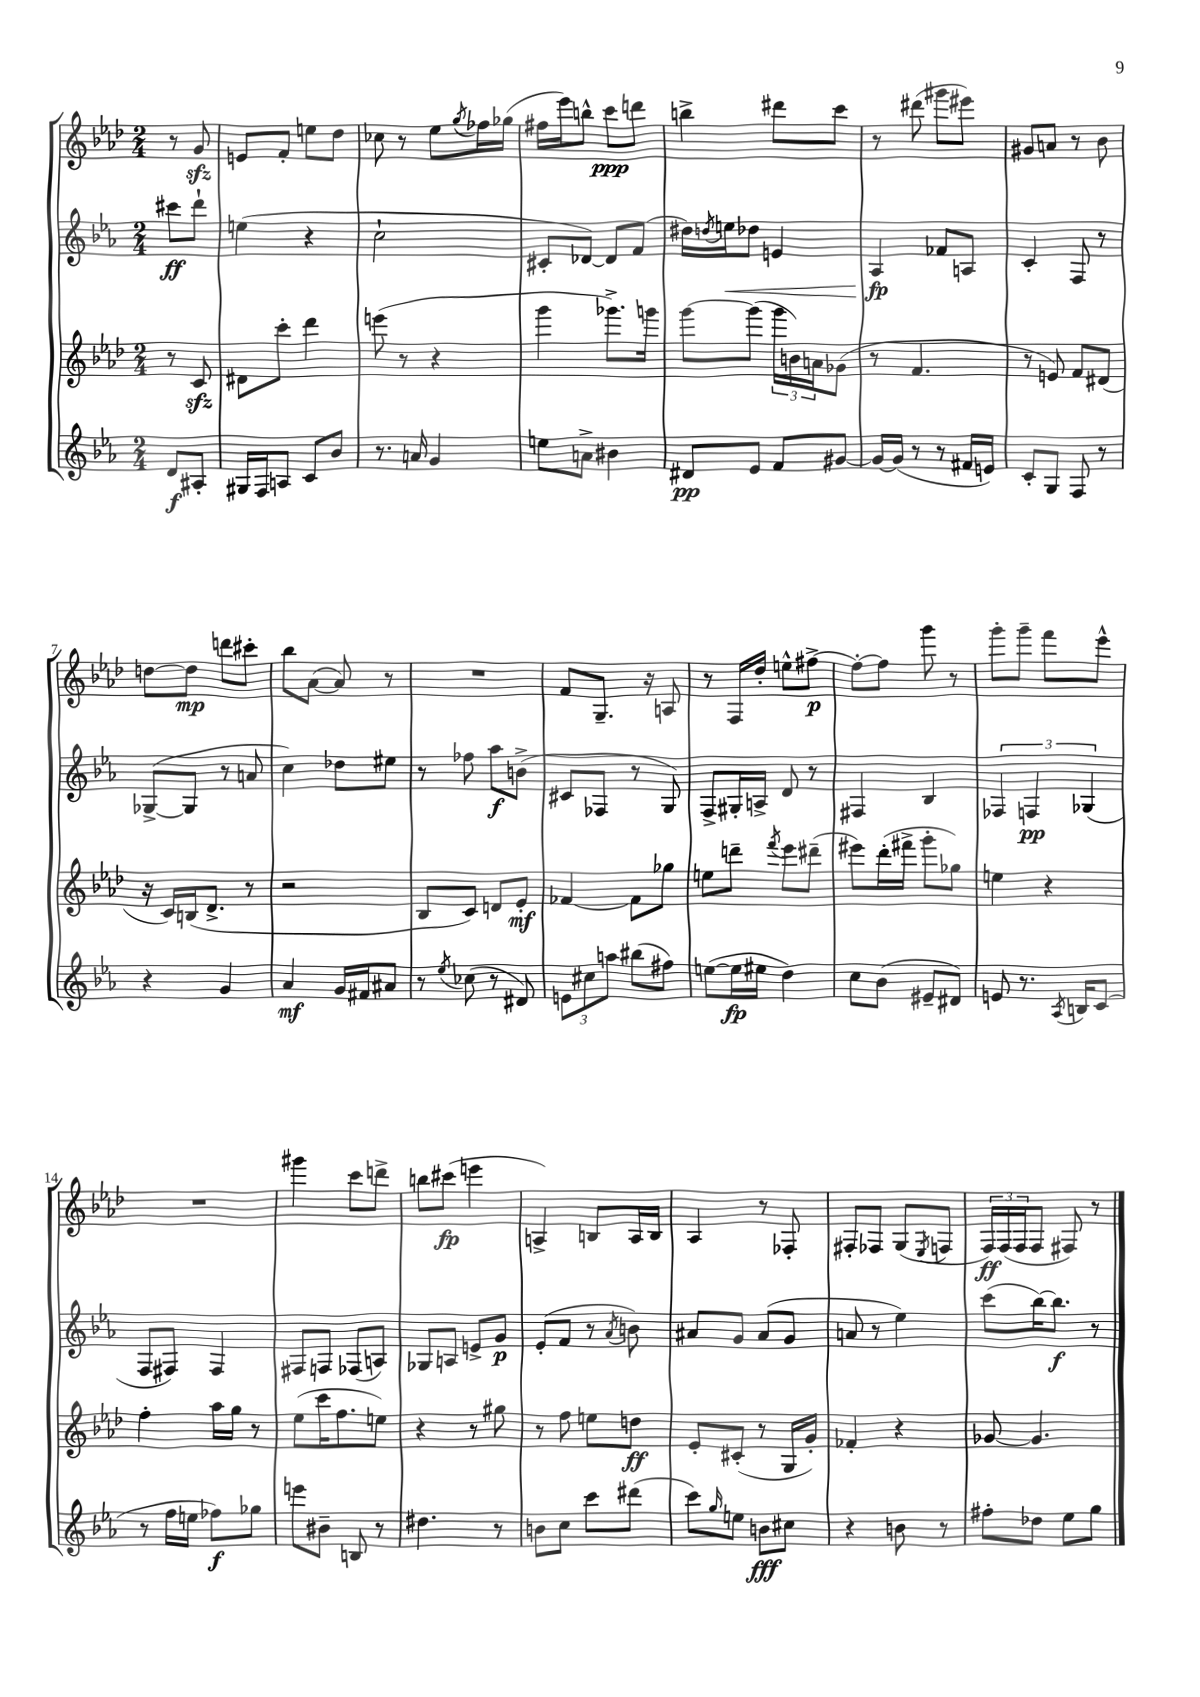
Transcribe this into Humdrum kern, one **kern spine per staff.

**kern	**dynam	**kern	**dynam	**kern	**dynam	**kern	**dynam
*part4	*part4	*part3	*part3	*part2	*part2	*part1	*part1
*staff4	*staff4	*staff3	*staff3	*staff2	*staff2	*staff1	*staff1
*clefG2	*	*clefG2	*	*clefG2	*	*clefG2	*
*k[b-e-a-]	*	*k[b-e-a-d-]	*	*k[b-e-a-]	*	*k[b-e-a-d-]	*
*M2/4	*	*M2/4	*	*M2/4	*	*M2/4	*
=	=	=	=	=	=	=	=
8d/L	f	8r	.	8ccc#X\L	ff	8r	.
8A#X'/J	.	8czz/	.	8ddd`\J	.	8gzz/	.
=1	=1	=1	=1	=1	=1	=1	=1
16G#X/LL	.	8d#X\L	.	(4een\	.	8en/L	.
16F/J	.	.	.	.	.	.	.
8An/J	.	8ccc'\J	.	.	.	8f'/J	.
8c/L	.	4ddd-\	.	4r	.	8een\L	.
8b-/J	.	.	.	.	.	8dd-\J	.
=2	=2	=2	=2	=2	=2	=2	=2
8.r	.	(8eeen\	.	2cc`\	.	8cc-X\	.
.	.	8r	.	.	.	8r	.
16an/	.	.	.	.	.	.	.
4g/	.	4r	.	.	.	8ee-\L	.
.	.	.	.	.	.	8qgg/	.
.	.	.	.	.	.	16ff-X\L	.
.	.	.	.	.	.	(16gg-X\JJ	.
=3	=3	=3	=3	=3	=3	=3	=3
8een\L	.	4ggg\	.	8c#X'/L	.	16ff#X\LL	.
.	.	.	.	.	.	16eee-\J)	.
8an^\J	.	.	.	[8d-X/J)	.	8bbn^^\J	.
4b#X\	.	8.ggg-X^\L)	.	8d-/L]	.	8ccc\L	ppp
.	.	.	.	(8f/J	.	8dddn\J	.
.	.	16gggn\Jk	.	.	.	.	.
=4	=4	=4	=4	=4	=4	=4	=4
8d#X/L	pp	[8ggg\L	.	16dd#X\LL)	.	4bbn^\	.
.	.	.	.	8qddn/	.	.	.
!	!	!	!	!	!LO:HP:b	!	!
.	.	.	.	16een\J	<	.	.
8e-/J	.	(8ggg\J]	.	8dd-X\J	.	.	.
8f/L	.	24ggg\LL	.	4en/	.	8ddd#X\L	.
.	.	24bn\)	.	.	.	.	.
.	.	24an\J	.	.	.	.	.
[8g#X/J	.	(8g-X\J	.	.	.	8ccc\J	.
=5	=5	=5	=5	=5	=5	=5	=5
16g#/LL_	.	8r	.	4A-/	fp	8r	.
(16g#/JJ]	.	.	.	.	.	.	.
8r	.	4.f/	.	.	.	(8ddd#X\	.
8r	.	.	.	8f-X/L	[	8ggg#X\L	.
16f#X/LL	.	.	.	8An/J	.	8eee#X\J)	.
16en/JJ)	.	.	.	.	.	.	.
=6	=6	=6	=6	=6	=6	=6	=6
8c'/L	.	8r	.	4c'/	.	8g#X/L	.
8G/J	.	8en/)	.	.	.	8an/J	.
8F/	.	8f/L	.	8F/	.	8r	.
8r	.	(8d#X/J	.	8r	.	8b-\	.
!!LO:LB:g=z
=7	=7	=7	=7	=7	=7	=7	=7
4r	.	16r	.	([8G-X^/L	.	[8ddn\L	.
.	.	16c/LL)	.	.	.	.	.
.	.	(16Bn/J	.	8G-/J]	.	8dd\J]	mp
.	.	8.d-^/J	.	.	.	.	.
4g/	.	.	.	8r	.	8dddn\L	.
.	.	8r	.	8an/	.	8ccc#X'\J	.
=8	=8	=8	=8	=8	=8	=8	=8
4a-/	mf	2r	.	4cc\)	.	8bb-\L	.
.	.	.	.	.	.	([8a-\J	.
16g/LL	.	.	.	8dd-X\L	.	8a-/])	.
16f#X/J	.	.	.	.	.	.	.
8a#X/J	.	.	.	8ee#X\J	.	8r	.
=9	=9	=9	=9	=9	=9	=9	=9
8r	.	8B-/L	.	8r	.	2r	.
8qee-/	.	.	.	.	.	.	.
(8cc-X\	.	8c/J)	.	8ff-X\	.	.	.
8r	.	8dn/L	.	8aa-\L	f	.	.
8d#X/)	.	8e-'/J	mf	(8bn^\J	.	.	.
=10	=10	=10	=10	=10	=10	=10	=10
12en\L	.	[4f-X/	.	8c#X/L	.	8f/L	.
12cc#X\	.	.	.	.	.	.	.
.	.	.	.	8F-X/J	.	8.G~/J	.
12aan\J	.	.	.	.	.	.	.
(8bb#X\L	.	8f-\L]	.	8r	.	.	.
.	.	.	.	.	.	16r	.
8ff#X\J)	.	8gg-X\J	.	8G/)	.	8An/	.
=11	=11	=11	=11	=11	=11	=11	=11
([8een\L	.	8een\L	.	8F^/L	.	8r	.
16ee\L]	fp	8dddn~\J	.	16G#X'/L	.	16F/LL	.
16ee#X\JJ	.	.	.	16An^/JJ	.	16dd-'/JJ	.
.	.	8qfff/	.	.	.	.	.
4dd\)	.	8eee-\L	.	8d/	.	8een^^\L	.
.	.	(8ddd#X~\J	.	8r	.	[8ff#X^\J	p
=12	=12	=12	=12	=12	=12	=12	=12
8cc\L	.	8eee#X\L)	.	4F#X/	.	8ff#'\L_	.
(8b-\J	.	(16ddd-'\L	.	.	.	8ff#\J]	.
.	.	16fff#X^\JJ	.	.	.	.	.
8e#X~/L	.	8ggg'\L	.	4B-/	.	8ggg\	.
8d#X/J)	.	8gg-X\J)	.	.	.	8r	.
=13	=13	=13	=13	=13	=13	=13	=13
8en/	.	4een\	.	6F-X/	.	8ggg'\L	.
8.r	.	.	.	.	.	8ggg~\J	.
.	.	.	.	6Fn/	pp	.	.
.	.	4r	.	.	.	8fff\L	.
8qA-/	.	.	.	.	.	.	.
16Bn/KL	.	.	.	.	.	.	.
.	.	.	.	(6G-X/	.	.	.
(8c/J	.	.	.	.	.	8eee-^^\J	.
!!LO:LB:g=z
=14	=14	=14	=14	=14	=14	=14	=14
8r	.	4ff'\	.	8F/L	.	2r	.
16ff\LL	.	.	.	8F#X/J)	.	.	.
16een\JJ	.	.	.	.	.	.	.
8ff-X\L)	f	16aa-\LL	.	4F#/	.	.	.
.	.	16gg\JJ	.	.	.	.	.
8gg-X\J	.	8r	.	.	.	.	.
=15	=15	=15	=15	=15	=15	=15	=15
8eeen\L	.	(8ee-\L	.	8F#X/L	.	4ggg#X\	.
8b#X~\J	.	16ccc\K	.	8Fn/J	.	.	.
.	.	8.ff\	.	.	.	.	.
8Bn/	.	.	.	(8F-X/L	.	8ccc\L	.
8r	.	8een\J)	.	8An/J)	.	8dddn^\J	.
=16	=16	=16	=16	=16	=16	=16	=16
4.dd#X\	.	4r	.	8G-X/L	.	8bbn\L	.
.	.	.	.	8An/J	.	(8ccc#X\J	fp
.	.	8r	.	8en^/L	.	4eeen\	.
8r	.	8gg#X\	.	8g/J	p	.	.
=17	=17	=17	=17	=17	=17	=17	=17
8bn\L	.	8r	.	(8e-'/L	.	4An^/)	.
8cc\J	.	8ff\	.	8f/J	.	.	.
8ccc\L	.	8een\L	.	8r	.	8Bn/L	.
.	.	.	.	8qa-/	.	.	.
(8ddd#X\J	.	8ddn\J	ff	8bn\)	.	16A/L	.
.	.	.	.	.	.	16B/JJ	.
=18	=18	=18	=18	=18	=18	=18	=18
8ccc\L)	.	8e-'/L	.	8a#X/L	.	4A-/	.
16qqgg/	.	.	.	.	.	.	.
8een\J	.	(8c#X'/J	.	8g/J	.	.	.
8bn\L	fff	8r	.	(8a#/L	.	8r	.
8cc#X\J	.	16G/LL	.	8g/J	.	8F-X'/	.
.	.	16g'/JJ)	.	.	.	.	.
=19	=19	=19	=19	=19	=19	=19	=19
4r	.	4f-X'/	.	8an/	.	8F#X'/L	.
.	.	.	.	8r	.	8F-X/J	.
8bn\	.	4r	.	4ee-\)	.	(8G/L	.
.	.	.	.	.	.	8qE-/	.
8r	.	.	.	.	.	8Fn/J	.
=20	=20	=20	=20	=20	=20	=20	=20
8ff#X'\L	.	[8g-X/	.	(8ccc\L	.	24F/LL)	ff
.	.	.	.	.	.	(24F/	.
.	.	.	.	.	.	24F/J	.
8dd-X\J	.	4.g-/]	.	[16bb-\K)	.	8F/J	.
.	.	.	.	8.bb-\J]	f	.	.
8ee-\L	.	.	.	.	.	8F#X/)	.
8gg\J	.	.	.	8r	.	8r	.
==	==	==	==	==	==	==	==
*-	*-	*-	*-	*-	*-	*-	*-
